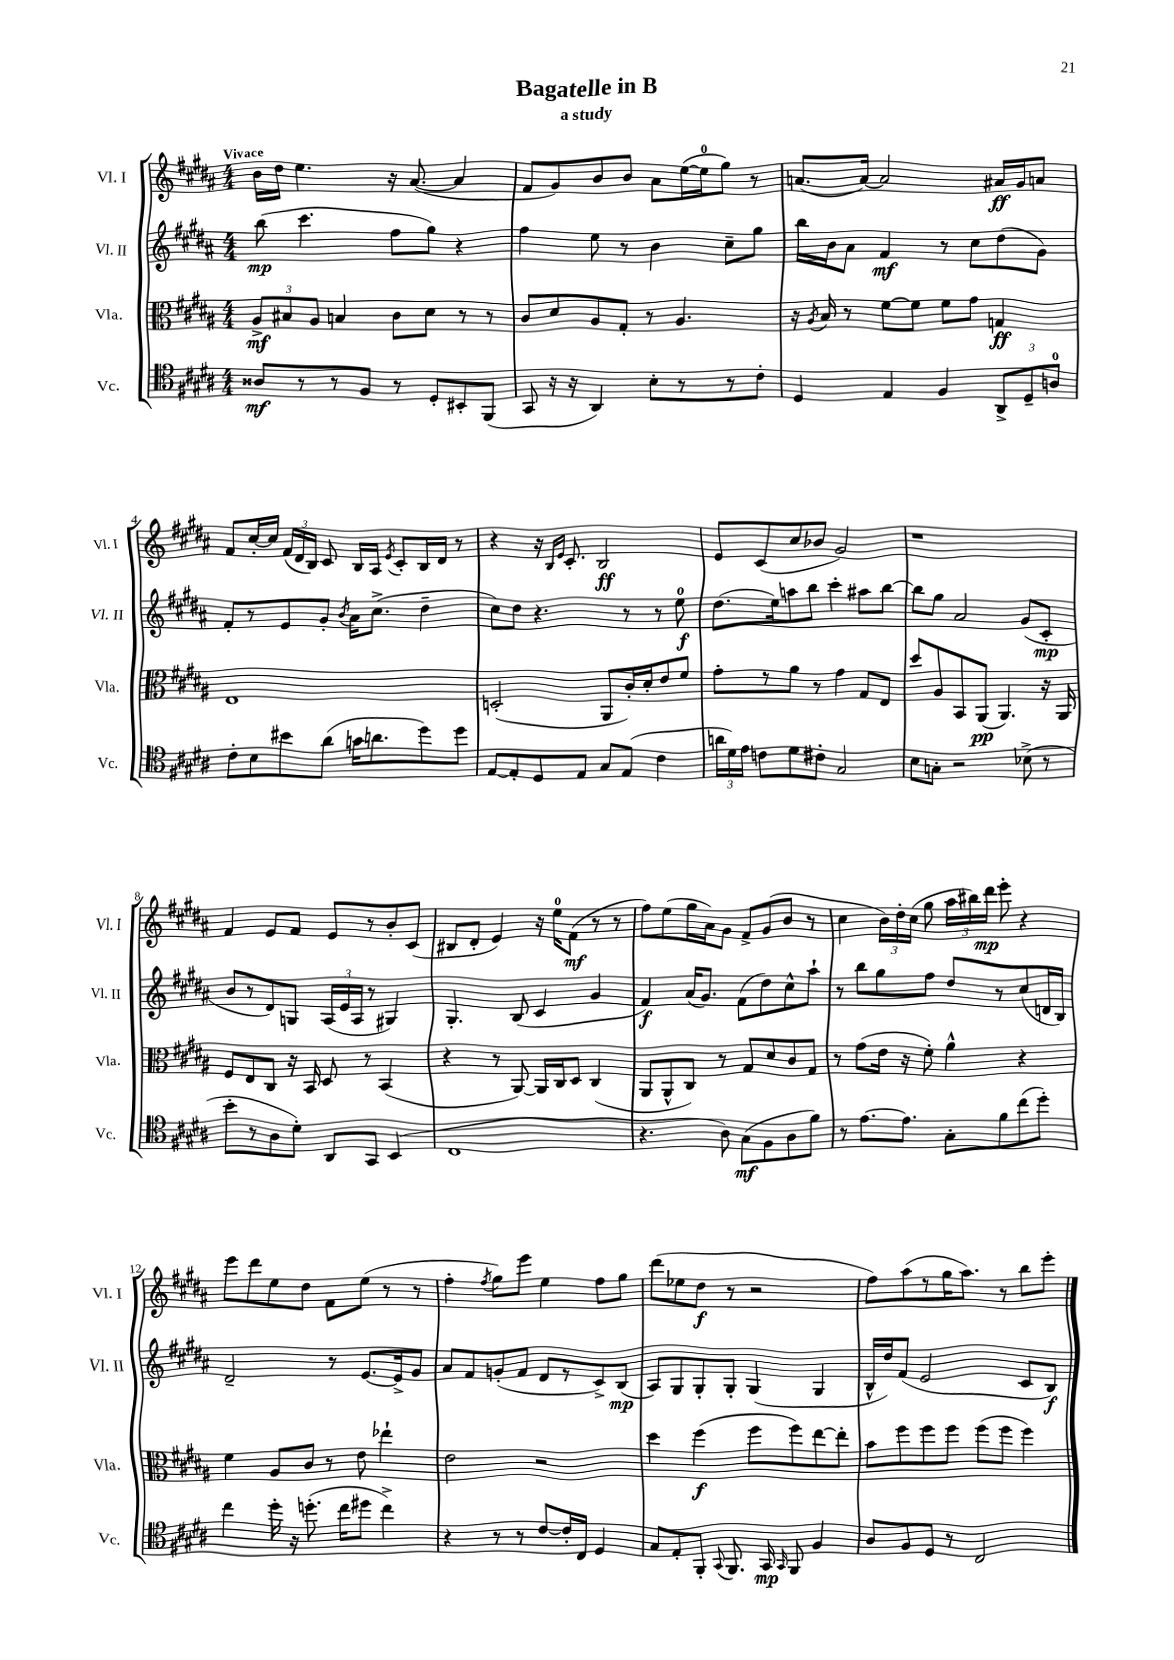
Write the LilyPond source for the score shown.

\header { title = "Bagatelle in B" subtitle = "a study" }
<<
\new StaffGroup <<
\new Staff = "s0" \with { instrumentName = "Vl. I" shortInstrumentName = "Vl. I" } {
    \clef treble \key b \major \numericTimeSignature \time 4/4 \tempo "Vivace"
    \autoBeamOff b'16[ dis''16] e''4. r16 ais'8.~( ais'4 |
    fis'8[ gis'8) b'8 b'8] ais'8[ e''16~( e''16-0 gis''8]) r8 |
    a'8.[~ a'16]~ a'2 ais'16[\ff gis'16 a'8] |
    fis'8[ cis''16~-. cis''16] \tuplet 3/2 { fis'16[( dis'16 b16]) } cis'8 b16[ ais16] \acciaccatura { e'8 } cis'8[-. b16 dis'16] r8 |
    r4 r16 \grace { b16[ e'16] } cis'8.-. b2\ff |
    e'8[ cis'8( cis''8 bes'8] gis'2) |
    r1 |
    fis'4 e'8[ fis'8] e'8[ r8 b'8-. cis'8]( |
    bis8[ dis'8]-. e'4) r16 e''16[-0 fis'8]\mf( r8 r8 |
    fis''8[) e''8( gis''16 ais'16) gis'8] fis'8[-> gis'8( b'8] r8 |
    cis''4 \tuplet 3/2 { b'16[) dis''16-. cis''16]( } gis''8 \tuplet 3/2 { ais''16[ bis''16) dis'''16]\mp } e'''8-. r4 |
    e'''8[ dis'''8 e''8 dis''8] fis'8[ e''8]( r8 r8 |
    fis''4-. \acciaccatura { fis''8 } gis''8[) e'''8] e''4 fis''8[ gis''8] |
    dis'''8[( ees''8 dis''8]\f r8 r2 |
    fis''8[) ais''8( r8 gis''16 ais''8.]) r8 b''8[ e'''8]-. \bar "|." |
}
\new Staff = "s1" \with { instrumentName = "Vl. II" shortInstrumentName = "Vl. II" } {
    \clef treble \key b \major \numericTimeSignature \time 4/4
    \autoBeamOff b''8\mp( cis'''4. fis''8[ gis''8]) r4 |
    fis''4 e''8 r8 b'4 cis''8[-- gis''8] |
    b''16[ b'16 ais'8] fis'4\mf r8 cis''8[ dis''8( gis'8]) |
    fis'8[-. r8 e'8 gis'8]-. \acciaccatura { b'8 } ais'16[ cis''8.]->( dis''4-- |
    cis''8[) dis''8] r4. r8 r8 e''8-0\f |
    dis''8.[( e''16) a''8 b''8] cis'''4-. ais''8[ b''8]~ |
    b''8[ gis''8] ais'2 gis'8[( cis'8]-.\mp |
    b'8[ r8 dis'8) g8] \tuplet 3/2 { ais16[( e'16 ais16] } r8 gis4) |
    gis4.-. b8( cis'4 gis'4 |
    fis'4\f) ais'16[( gis'8.]) fis'8[( dis''8) cis''8-^ ais''8]-! |
    r8 b''8[ gis''8 fis''8] dis''8[ r8 cis''8( d'16 b16]) |
    dis'2-- r8 e'8.[~ e'16-> gis'8] |
    ais'8[ fis'8 g'8-.( fis'8] dis'8[ r8 cis'8->) b8]\mp( |
    ais8[) gis8 gis8-. gis8]-. gis4( gis4 |
    b16[-^ dis''16) fis'8]( e'2 cis'8[ b8]\f) \bar "|." |
}
\new Staff = "s2" \with { instrumentName = "Vla." shortInstrumentName = "Vla." } {
    \clef alto \key b \major \numericTimeSignature \time 4/4
    \autoBeamOff \tuplet 3/2 { ais8[->\mf bis8 ais8] } b4 cis'8[ dis'8] r8 r8 |
    cis'8[ dis'8 ais8 gis8]-. r8 ais4. |
    r16 \acciaccatura { ais8 } b16 r8 fis'8[~ fis'8] fis'8[ gis'8] g4\ff |
    e1 |
    d2-.( ais,8[ cis'16-.) dis'16-. e'8 fis'8] |
    gis'8[-. r8 ais'8] r8 gis'4 gis8[ e8] |
    dis''8[ ais8 b,8 ais,8]\pp( ais,4.) r16 ais,16 |
    fis8[ e8 cis8] r16 b,16 dis8 r8 b,4( |
    r4 r8 ais,8~) ais,16[ cis16 dis8] cis4( |
    ais,8[ ais,8-^ cis8]) r8 gis8[ dis'8 cis'8 gis8] |
    r8 gis'8[( e'16] r16 fis'8-.) ais'4-^ r4 |
    fis'4 ais8[ cis'8] r8 e'8 ees''4-! |
    e'2 r2 |
    dis''4 fis''4\f( fis''8[ fis''8) e''8~ e''8]-. |
    b'8[ fis''8 fis''8 fis''8] fis''8[( fis''8] fis''4) \bar "|." |
}
\new Staff = "s3" \with { instrumentName = "Vc." shortInstrumentName = "Vc." } {
    \clef tenor \key b \major \numericTimeSignature \time 4/4
    \autoBeamOff aisis8[\mf r8 r8 fis8] r8 dis8[-. bis,8-. fis,8]( |
    gis,8 r16 r16 ais,4) b8[-. r8 r8 cis'8]-. |
    dis4 e4 fis4 \tuplet 3/2 { ais,8[-> dis8-- a8]-0 } |
    cis'8[-. b8 bis'8 ais'8]( g'16[ a'8. dis''8) dis''8] |
    e8[~ e8-. dis8 e8] gis8[ e8]( cis'4 |
    \tuplet 3/2 { a'16[ dis'16) e'16] } c'8[ dis'8 cis'8]-. gis2 |
    b8[ g8]-. r2 bes8->( r8 |
    b'8[-. r8 ais8 dis'8]-.) ais,8[ gis,8] b,4( |
    cis1 |
    r4. ais8) gis8[\mf( fis8 ais8 fis'8]) |
    r8 e'8.[~ e'8.] gis8[-. fis'8 cis''8( dis''8]-.) |
    cis''4 dis''16-. r16 d''8.-.( cis''16[ dis''8] cis''4->) |
    r4 r8 r8 cis'8[~ cis'16-. cis16] dis4 |
    gis8[ e8-. fis,8]-. \appoggiatura { gis,8 } fis,8. gis,16\mp \grace { gis,16 } fis,8 fis4 |
    ais8[ fis8 dis8] r8 cis2 \bar "|." |
}
>>
>>
